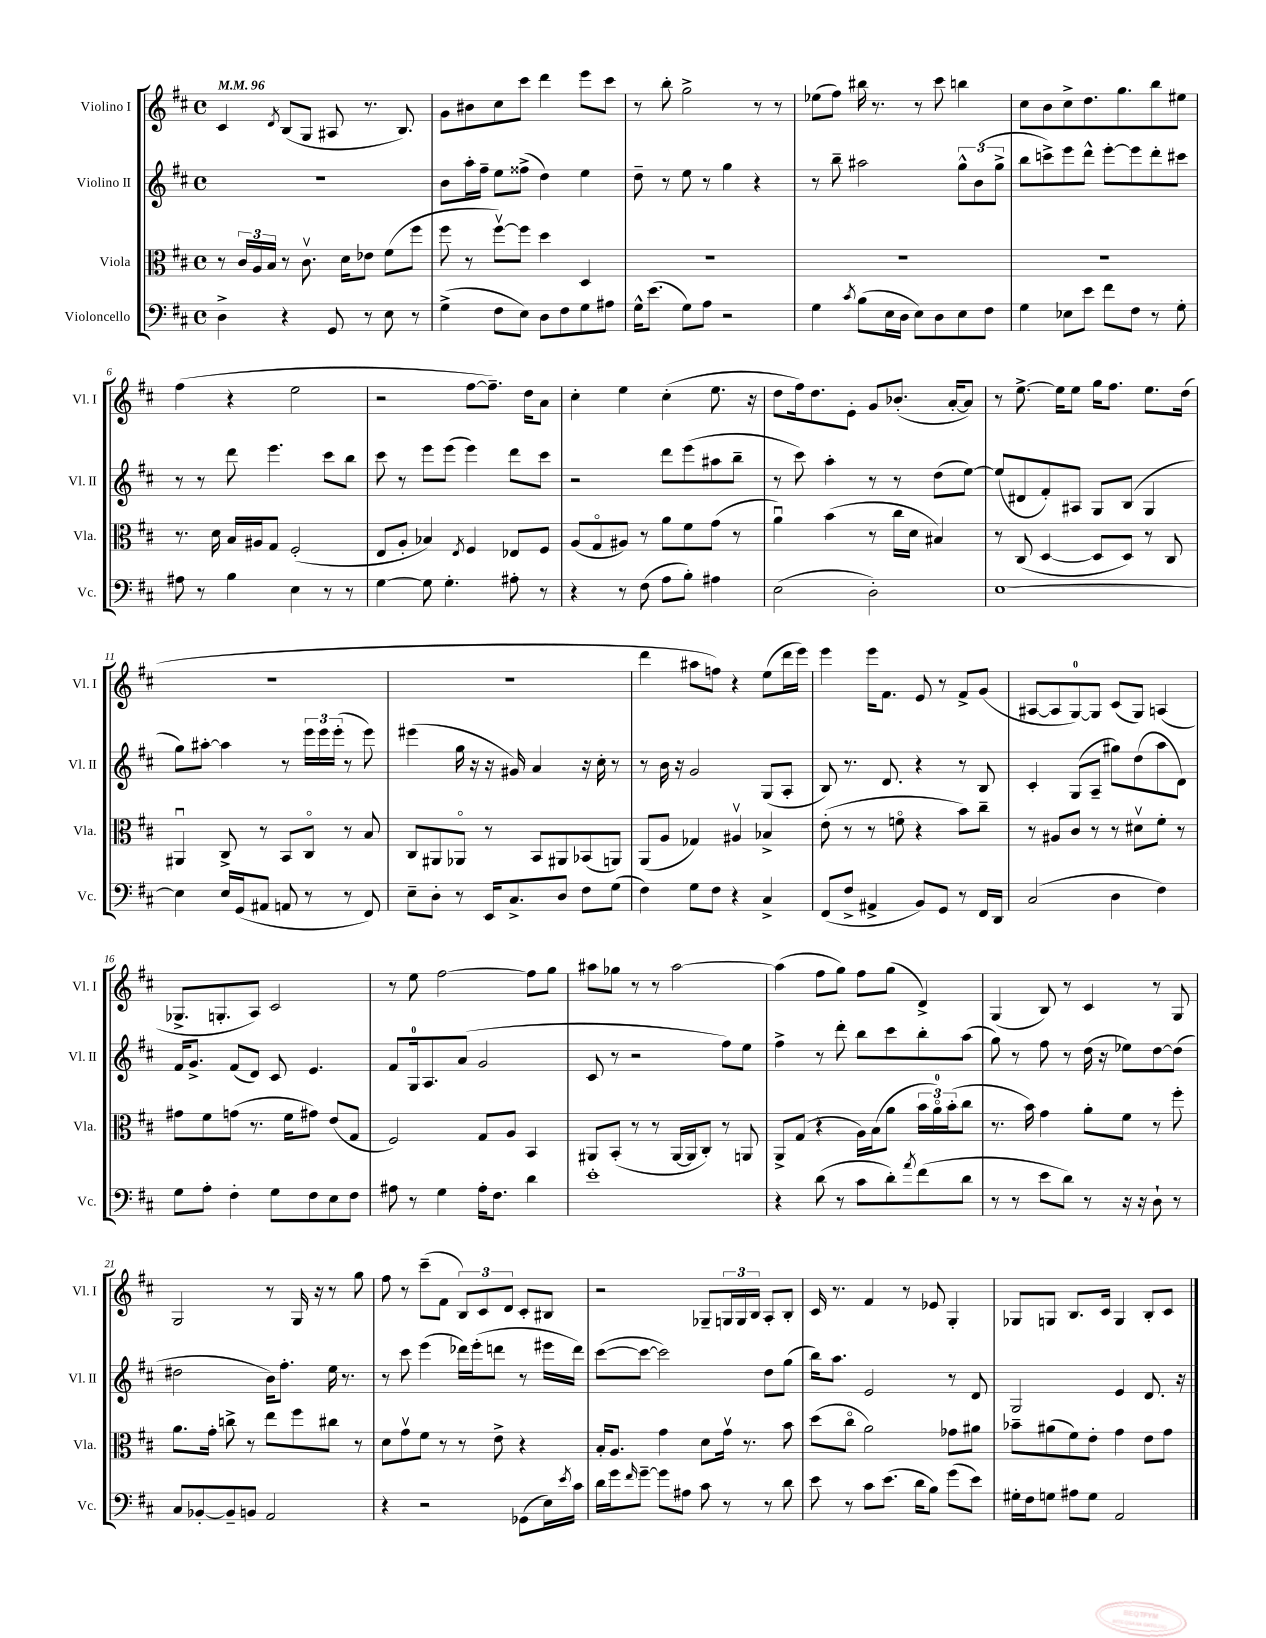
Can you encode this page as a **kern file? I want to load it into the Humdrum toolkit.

**kern	**kern	**kern	**kern
*part4	*part3	*part2	*part1
*staff4	*staff3	*staff2	*staff1
*I"Violoncello	*I"Viola	*I"Violino II	*I"Violino I
*I'Vc.	*I'Vla.	*I'Vl. II	*I'Vl. I
*clefF4	*clefC3	*clefG2	*clefG2
*k[f#c#]	*k[f#c#]	*k[f#c#]	*k[f#c#]
*M4/4	*M4/4	*M4/4	*M4/4
*met(c)	*met(c)	*met(c)	*met(c)
*MM96	*MM96	*MM96	*MM96
=1	=1	=1	=1
4D^\	8r	1r	4c#/
.	24c#/LL	.	.
.	24A/	.	.
.	24B/JJ	.	.
.	.	.	8qd/
4r	8r	.	(8B/L
.	8.c#v\	.	8G/J
8GG/	.	.	8A#X/
.	16d\KL	.	.
8r	8e-X\J	.	8.r
8E\	(8f#\L	.	.
.	.	.	8.B/)
8r	8ff#\J	.	.
=2	=2	=2	=2
(4G^\	8ff#\	8b\L	8g\L
.	8r	16aa'\L	8b#X\
.	.	16ff#~\JJ	.
8F#\L	[8ff#v\L)	8ee\L	8cc#\
8E\J)	8ff#\J]	(8ff##X^\J	8ccc#\J
8D\L	4dd\	4dd\)	4ddd\
8F#\	.	.	.
8G\	4D/	4ee\	8eee\L
8A#X\J	.	.	8ccc#\J
=3	=3	=3	=3
16G^^\KL	1r	8dd~\	8r
(8.e\J	.	.	.
.	.	8r	8bb'\
8G\L)	.	8ee\	2gg^\
8A\J	.	8r	.
2r	.	4gg\	.
.	.	4r	8r
.	.	.	8r
=4	=4	=4	=4
4G\	1r	8r	(8ee-X\L
.	.	8bb~\	8ff#\J)
8qc#/	.	.	.
(8B\L	.	2aa#X\	16bb#X\
.	.	.	8.r
16E\L	.	.	.
16D\JJ	.	.	.
8E\L)	.	.	8r
8D\	.	.	8ccc#\
8E\	.	12gg^^\L	4bbn\
.	.	(12b\	.
8F#\J	.	.	.
.	.	12gg^\J	.
=5	=5	=5	=5
4G\	1r	8bb\L	8cc#\L
.	.	8cccn^\)	8b\
8E-X\L	.	8eee\	8cc#^\
8e\J	.	8ddd^^\J	8.dd\
8f#\L	.	[8eee'\L	.
.	.	.	8.gg\
8F#\J	.	8eee\]	.
8r	.	8ddd'\	8bb\
8G'\	.	8ccc#X\J	8ee#X\J
!!LO:LB:g=z
=6	=6	=6	=6
8A#X\	8.r	8r	(4ff#\
8r	.	8r	.
.	16d\	.	.
4B\	16B/LL	8ddd\	4r
.	16A#X/J	.	.
.	8G/J	4.eee\	.
4E\	(2F#'/	.	2ee\
8r	.	8ccc#\L	.
8r	.	8bb\J	.
=7	=7	=7	=7
[4G\	8E/L	8ccc#\	2r
.	8A'/J	8r	.
8G\]	4B-X/)	8eee\L	.
4.G'\	.	(8eee\J	.
.	8qE/	.	.
.	4F#/	4eee\)	[8ff#\L
.	.	.	8.ff#~\J])
8A#X'\	8E-X/L	8ddd\L	.
.	.	.	16dd\KL
8r	8F#/J	8ccc#\J	8a\J
=8	=8	=8	=8
4r	(8A/L	2r	4cc#'\
.	8G/	.	.
8r	8A#X/J)	.	4ee\
(8F#\	8r	.	.
8A\L	8a\L	8ddd\L	(4cc#'\
8B'\J)	8f#\	(8eee\	.
4A#X\	(8g\J	8aa#X\	8.ee\
.	8r	8bb~\J	.
.	.	.	16r
=9	=9	=9	=9
(2E\	4au\)	8r	8dd\L
.	.	8ccc#\)	16ff#\k)
.	.	.	8.dd\
.	(4b\	4aa'\	.
.	.	.	8e'\J
2D'\)	8r	8r	8g/L
.	16cc#\LL	8r	(8.b-X'/J
.	16d\JJ	.	.
.	4B#X/)	(8dd\L	.
.	.	.	[16a'/KL
.	.	[8ee\J)	8a/J])
=10	=10	=10	=10
[1E	8r	(8ee/L]	8r
.	(8C#/	8d#X/	[8.ee^\
.	[4D/	8f#'/)	.
.	.	.	16ee\KL]
.	.	8A#X/J	8ee\J
.	8D/L]	8G/L	16gg\KL
.	.	.	8.ff#\J
.	8D/J)	(8B/J	.
.	8r	4G/	8.ee\L
.	8C#/	.	.
.	.	.	(16dd\Jk
!!LO:LB:g=z
=11	=11	=11	=11
4E\]	4AA#Xu/	8gg\L)	1r
.	.	[8aa#X'\J	.
16E/LL	8C#^/	4aa#\]	.
(16GG/J	.	.	.
8AA#X/J	8r	.	.
8AAn/	8BB/L	8r	.
8r	8C#/J	24eee\LL	.
.	.	24eee\	.
.	.	(24eee'\JJ	.
8r	8r	8r	.
8FF#/)	8B/	8eee\)	.
=12	=12	=12	=12
8E~\L	8C#/L	(4eee#X\	1r
8D'\J	8AA#X/	.	.
8r	8AA-X/J	16gg\	.
.	.	16r	.
16EE/KL	8r	16r	.
8.C#^/	.	16g#X/)	.
.	8BB/L	4a/	.
8D/J	8AA#X/	.	.
8F#\L	(8BB-X/	16r	.
.	.	16cc#'\	.
(8G\J	8AAn/J)	8r	.
=13	=13	=13	=13
4F#\)	(8AA/L	8r	4ddd\
.	8A/J	16b\	.
.	.	16r	.
8G\L	4G-X/)	2g/	8aa#X\L
8F#\J	.	.	8ffn\J)
4r	4A#Xv/	.	4r
4C#^/	4B-X^/	(8G/L	(8ee\L
.	.	8A'/J	16ddd\L
.	.	.	16eee\JJ)
=14	=14	=14	=14
(8FF#/L	(8e'\	8B/)	4eee\
8F#^/J	8r	8.r	.
4AA#X^/	8r	.	16eee\KL
.	.	8.d/	8.f#\J
.	8fn\	.	.
8BB/L)	4r	4r	8e/
8GG/J	.	.	8r
8r	8b\L)	8r	8f#^/L
16FF#/LL	8cc#~\J	8B/	(8g/J
16DD/JJ	.	.	.
=15	=15	=15	=15
(2C#/	8r	4c#'/	[8A#X/L
.	8A#X/L	.	8A#/]
.	8c#/J	(8G/L	[8G/)
.	8r	8A~/J	8G/J]
4D\	8r	8gg#X\L)	(8c#/L
.	8d#Xv\L	(8dd\	8G/J)
4F#\)	8f#'\J	8aa\	(4An/
.	8r	8d\J)	.
!!LO:LB:g=z
=16	=16	=16	=16
8G\L	8g#X\L	16f#/KL	8.G-X^/L
.	.	8.g^/J	.
8A'\J	8f#\	.	.
.	.	.	8.Gn'/
4F#'\	(8gn\J	(8f#/L	.
.	8.r	8d/J)	8A/J)
8G\L	.	8c#/	2c#/
.	16f#\KL	.	.
8F#\	8g#X\J)	4.e/	.
8E\	(8e/L	.	.
8F#\J	8G/J	.	.
=17	=17	=17	=17
8A#X\	2F#/)	8f#/L	8r
8r	.	16G/k	8ee\
.	.	8.A/	.
4G\	.	.	[2ff#\
.	.	(8a/J	.
16A#'\KL	8G/L	2g/	.
8.F#\J	.	.	.
.	8A/J	.	.
4d\	4BB/	.	8ff#\L]
.	.	.	8gg\J
=18	=18	=18	=18
1e'	8AA#X/L	8c#/	8aa#X\L
.	(8BB'/J	8r	8gg-X\J
.	8r	2r	8r
.	8r	.	8r
.	[16AA#/LL	.	[2aa#\
.	16AA#/J]	.	.
.	8C#'/J)	.	.
.	8r	8ff#\L)	.
.	8AAn/	8ee\J	.
=19	=19	=19	=19
4r	8AA^/L	4ff#^\	(4aa#\]
.	(8G/J	.	.
(8d\	4r	8r	8ff#\L
8r	.	8ddd'\	8gg\J)
8c#\L	16A\LL)	8bb\L	8ff#\L
.	(16B\J	.	.
8d'\)	8a\J	8ccc#\	(8gg\J
8qa/	.	.	.
(8f#\	24b\LL	8bb'\	4d^/)
.	24a\)	.	.
.	(24b'\J	.	.
8d\J	8cc#\J	(8aa\J	.
=20	=20	=20	=20
8r	8.r	8gg\)	(4G/
8r	.	8r	.
.	16b\)	.	.
8e\L	4g\	8ff#\	8B/)
8d\J)	.	8r	8r
8r	8a'\L	(16dd\	4c#/
.	.	16r	.
16r	8f#\J	8ee-X\L)	.
16r	.	.	.
8D`\	8r	[8dd\	8r
8r	8ff#'\	(8dd\J]	8G/
!!LO:LB:g=z
=21	=21	=21	=21
8C#/L	8.a\L	2dd#X\	2G/
[8BB-X'/	.	.	.
.	16g'\Jk	.	.
8BB-~/]	8ccn^\	.	.
8BBn/J	8r	.	.
2AA/	8ee\L	16b\KL)	8r
.	.	8.ff#'\J	.
.	8ff#\	.	16G/
.	.	.	16r
.	8cc#X\J	16ee\	8r
.	.	8.r	.
.	8r	.	8gg\
=22	=22	=22	=22
4r	8d\L	8r	8ff#\
.	8gv\	8ccc#\	8r
2r	8f#\J	(4eee\	(8ccc#~\L
.	8r	.	8f#\J
.	8r	16ddd-X\LL)	12B/L)
.	.	(16eee'\J	.
.	.	.	12c#/
.	8e^\	8dddn\J	.
.	.	.	12d/J
(8GG-X\L	4r	8r	8c#'/L
16E\L)	.	16eee#X\LL	8B#X/J
8qe/	.	.	.
16c#\JJ	.	16ddd\JJ)	.
=23	=23	=23	=23
16d\LL	16B'/KL	([8ccc#\L	2r
16g\J	8.A/J	.	.
16qqf#/	.	.	.
[8g~\J	.	8ccc#\J_	.
8g\L]	4g\	2ccc#\])	.
8A#X\J	.	.	.
8c#\	8d\L	.	8G-X~/L
8r	16gv\Jk	.	24Gn/L
.	.	.	24G/
.	8.r	.	.
.	.	.	24B/JJ
8r	.	8dd\L	8A'/L
8d\	8b\	(8gg\J	8B'/J
=24	=24	=24	=24
8e\	(8dd\L	16bb\KL)	16c#/
.	.	8.aa\J	8.r
8r	8cc#\J	.	.
8c#\L	2a\)	2e/	4f#/
(8.e\J	.	.	.
.	.	.	8r
16d\KL	.	.	.
8B\J)	.	.	8e-X/
(8g\L	8g-X\L	8r	4G'/
8e\J)	8a#X\J	8d/	.
=25	=25	=25	=25
16G#X'\LL	8b-X~\L	2G/	8G-X/L
16F#\J	.	.	.
8Gn\J	(8a#X\	.	8Gn/J
8A#X\L	8f#\)	.	8.B/L
8G\J	8e'\J	.	.
.	.	.	16c#/Jk
2AA/	4g\	4e/	4G/
.	8e\L	8.d/	8B'/L
.	8g\J	.	8c#/J
.	.	16r	.
==	==	==	==
*-	*-	*-	*-
